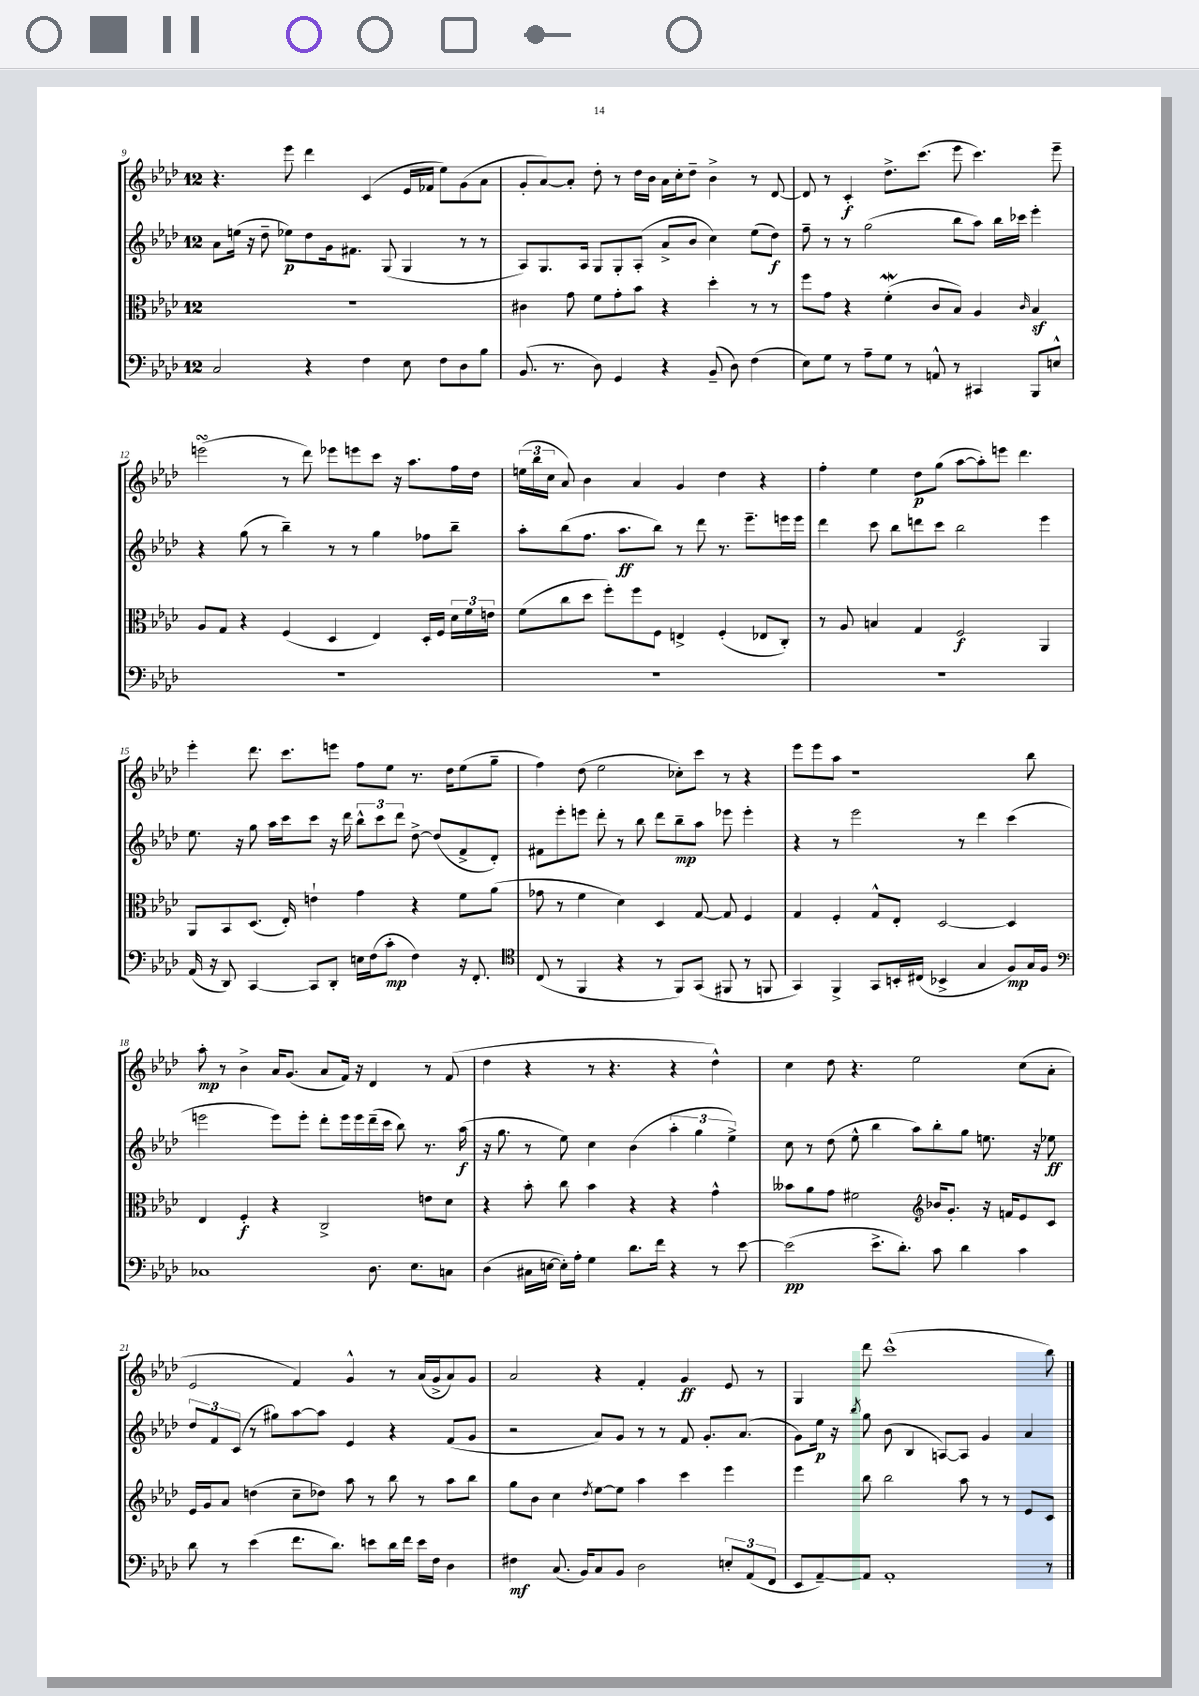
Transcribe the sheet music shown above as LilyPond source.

<<
\new StaffGroup <<
\new Staff = "s0" {
    \clef treble \key aes \major \once \override Staff.TimeSignature.style = #'single-digit \time 12/8
    \autoBeamOff r4. ees'''8 des'''4 c'4( ees'16[ fes'16] ees''8[) g'8( aes'8] |
    g'8[-. aes'8~) aes'8]-. des''8-. r8 des''16[ bes'16] aes'16[ c''16-. des''8]-- bes'4-> r8 des'8~ |
    des'8 r8 c'4-.\f des''8.[-> c'''8.]( ees'''8 c'''4.) ees'''8-- |
    e'''2\turn( r8 des'''8) ees'''8[ e'''8 c'''8] r16 aes''8.[ f''16 des''16] |
    \tuplet 3/2 { e''16[( bes''16 c''16] } aes'8) bes'4 aes'4 g'4 des''4 r4 |
    f''4-. ees''4 des''8[\p g''8]( aes''8[~ aes''8-.) e'''8] des'''4. |
    ees'''4-. des'''8. c'''8.[ e'''8] f''8[ ees''8] r8. des''16[ ees''8( g''8]-- |
    f''4) des''8( ees''2 ces''8[-.) c'''8] r8 r4 |
    ees'''8[ ees'''8 aes''8] r1 bes''8 |
    aes''8-.\mp r8 bes'4-> aes'16[ g'8.]( aes'8[ f'16]) r16 des'4 r8 f'8( |
    des''4 r4 r8 r4. r4 des''4-^) |
    c''4 des''8 r4. ees''2 c''8[( aes'8]-. |
    ees'2 f'4) g'4-^ r8 aes'16[( g'16-> aes'8) g'8] |
    aes'2 r4 f'4-. g'4\ff ees'8 r8 |
    g4 des'''8 c'''1-^( bes''8) \bar "|." |
}
\new Staff = "s1" {
    \clef treble \key aes \major \once \override Staff.TimeSignature.style = #'single-digit \time 12/8
    \autoBeamOff aes'8[ e''16]( r16 des''8-- ees''8[\p) des''8 g'16 fis'8.] g8( g4 r8 r8 |
    aes8[) g8. aes16] g8[ g8-. aes8]-.( aes'8[-> bes'8] c''4) ees''8[( des''8]\f) |
    f''8-- r8 r8 g''2( bes''8[ aes''8]) bes''16[ ces'''16] ees'''4-. |
    r4 g''8( r8 bes''4--) r8 r8 g''4 fes''8[ bes''8]-- |
    aes''8[-. bes''8( f''8.] aes''8.[\ff bes''8]) r8 des'''8 r8. ees'''8.[-- e'''16 e'''16] |
    des'''4 c'''8 bes''8[ d'''8 c'''8] bes''2 ees'''4 |
    ees''8. r16 g''8 aes''16[ c'''16 c'''8] r16 des'''16 \tuplet 3/2 { bes''8[-^ c'''8 des'''8] } des''8~-> des''8[( f'8-> des'8]-.) |
    fis'8[ ees'''8-. e'''8] des'''8-. r8 bes''8 des'''8[ bes''8--\mp aes''8] ees'''8 ees'''4-. |
    r4 r8 ees'''2 r8 des'''4 c'''4( |
    e'''2 e'''8[) e'''8]-. des'''8[-. e'''16 e'''16 des'''16--( c'''16] bes''8) r8. aes''16\f( |
    r16 g''8. r8 ees''8) c''4 bes'4( \tuplet 3/2 { aes''4-. g''4 ees''4->) } |
    c''8 r8 des''8( ees''8-^ bes''4 aes''8[) bes''8-. g''8] e''8. r16 ees''8\ff |
    \tuplet 3/2 { des''8[ f'8 c'8]( } r8 gis''8[) aes''8~ aes''8] ees'4 r4 f'8[( g'8] |
    r2 aes'8[) g'8] r8 r8 f'8 g'8.[-. aes'8.]( |
    g'8[) ees''16]\p r16 \acciaccatura { bes''8 } g''8 bes'8( bes4 a8[~) a8] g'4 aes'4 \bar "|." |
}
\new Staff = "s2" {
    \clef alto \key aes \major \once \override Staff.TimeSignature.style = #'single-digit \time 12/8
    \autoBeamOff r1. |
    cis'4 g'8 f'8[ g'8-. bes'8] r4 des''4-. r8 r8 |
    f''8[ g'8] r4 f'4-.\mordent( c'8[ bes8]) aes4 \grace { c'16 } bes4\sf |
    aes8[ g8] r4 f4( des4 ees4) des16[-. f16] \tuplet 3/2 { des'16[ f'16 e'16] } |
    f'8[( c''8 des''8] f''8[-.) f''8 f8] e4-> f4-.( ees8[ c8]-.) |
    r8 aes8 b4 g4 f2\f aes,4 |
    aes,8[ bes,8 des8.]( ees16-.) e'4-! g'4 r4 f'8[ aes'8]( |
    ges'8 r8 f'4 des'4) des4 g8~ g8 f4 |
    g4 f4-. g8[-^ ees8]-. des2~ des4 |
    ees4 f4-.\f r4 c2-> e'8[ des'8] |
    r4 bes'8-. c''8 bes'4 r4 r4 g'4-^ |
    beses'8[ aes'8 g'8] fis'2 \clef treble bes'16[ g'8.]-. r16 f'16[ ees'8 c'8] |
    ees'16[ g'16 aes'8] d''4( c''8[-- des''8]) aes''8 r8 bes''8 r8 aes''8[ bes''8] |
    g''8[ bes'8] c''4 \acciaccatura { des''8 } ees''8[~ ees''8] aes''4 c'''4 ees'''4 |
    ees'''4 bes''8 bes''2 aes''8 r8 r8 ees'8[ c'8] \bar "|." |
}
\new Staff = "s3" {
    \clef bass \key aes \major \once \override Staff.TimeSignature.style = #'single-digit \time 12/8
    \autoBeamOff c2 r4 f4 ees8 f8[ des8 bes8] |
    bes,8.( r8. des8) g,4 r4 bes,8--( des8) f4( |
    ees8[) g8] r8 aes8[-- g8] r8 a,8-^ r8 cis,4 bes,,8[ e8]-^ |
    R1. |
    R1. |
    R1. |
    aes,16( r16 des,8) c,4~ c,8[ des,8]-. e16[ f16( c'8]-.\mp f4) r16 f,8.-. |
    \clef tenor c8( r8 f,4 r4 r8 f,8[) g,8]( fis,8 r8 f,8 |
    g,4) f,4-> g,8[ b,16-. cis16]( bes,4-> g4 f8[\mp) g16 f16] |
    \clef bass ces1 des8. ees8.[ c8] |
    des4( cis16[ e16]~ e16[-.) aes16]-. g4 des'8.[ f'16] r4 r8 ees'8~ |
    ees'2\pp( ees'8.[-> des'8.]-.) c'8 des'4 c'4 |
    des'8 r8 ees'4( f'8.[ des'8.]) e'8[ des'16 f'16] e'16[ f16] des4 |
    fis4\mf c8.( bes,16[) c8 bes,8] des2 \tuplet 3/2 { e8[-. aes,8( f,8] } |
    ees,8[ aes,8~--) aes,8] aes,1-. r8 \bar "|." |
}
>>
>>
\layout { \context { \Score currentBarNumber = #9 } }
